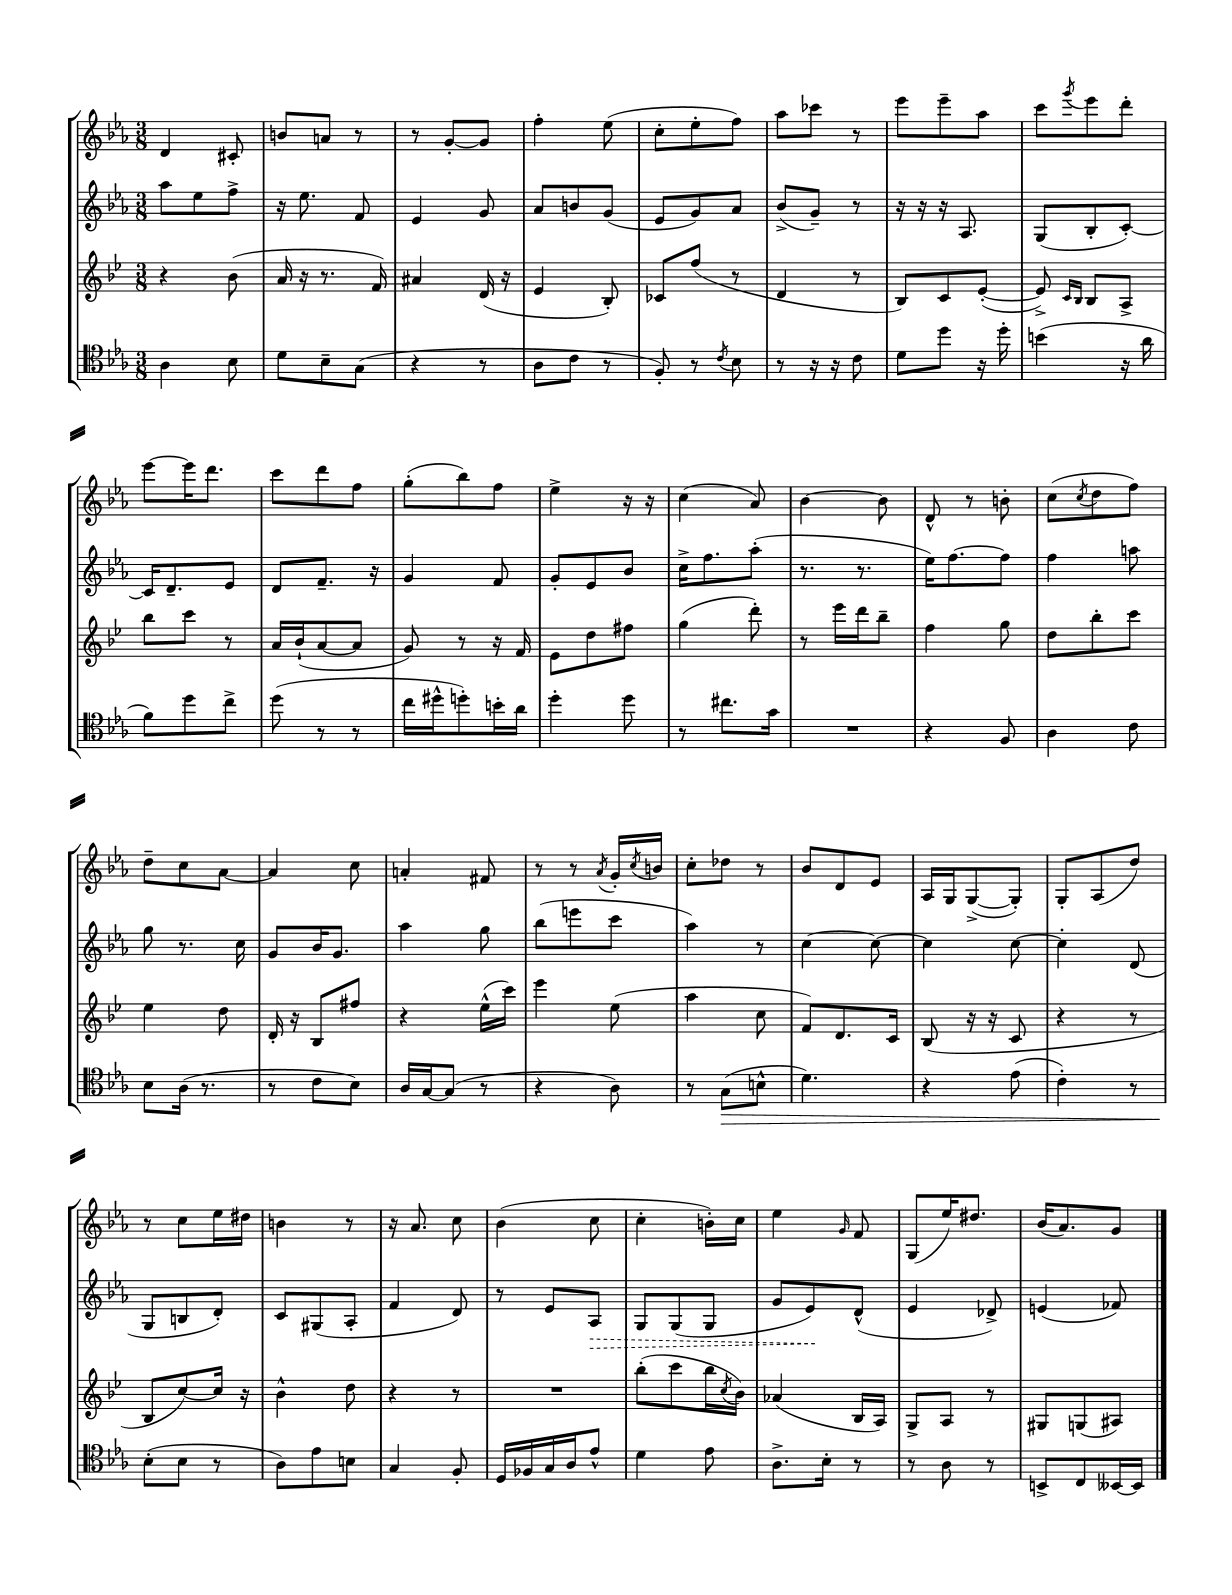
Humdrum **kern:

**kern	**kern	**kern	**kern
*staff4	*staff3	*staff2	*staff1
*clefC4	*clefG2	*clefG2	*clefG2
*k[b-e-a-]	*k[b-e-]	*k[b-e-a-]	*k[b-e-a-]
*M3/8	*M3/8	*M3/8	*M3/8
4A-	4r	8aa-	4d
.	.	8ee-	.
8B-	(8b-	8ff^	8c#'
=	=	=	=
8d	16a	16r	8b
.	16r	8.ee-	.
8B-~	8.r	.	8a
(8G	.	8f	8r
.	16f)	.	.
=	=	=	=
4r	4a#	4e-	8r
.	.	.	[8g'
8r	(16d	8g	8g]
.	16r	.	.
=	=	=	=
8A-	4e-	8a-	4ff'
8c	.	8b	.
8r	8B-')	(8g	(8ee-
=	=	=	=
8F')	8c-	8e-	8cc'
8r	(8ff	8g)	8ee-'
8qc	.	.	.
8B-	8r	8a-	8ff)
=	=	=	=
8r	4d	(8b-^	8aa-
16r	.	8g~)	8ccc-
16r	.	.	.
8c	8r	8r	8r
=	=	=	=
8d	8B-)	16r	8eee-
.	.	16r	.
8dd	8c	16r	8eee-~
.	.	8.A-	.
16r	([8e-'	.	8aa-
16dd'	.	.	.
=	=	=	=
(4b	8e-^])	(8G	8ccc
.	16qqc	.	.
.	16qqB-	.	8qggg
.	8B-	8B-'	8eee-
16r	8A^	[8c')	8ddd'
16a-	.	.	.
=	=	=	=
8f)	8bb-	16c]	[8eee-
.	.	8.d~	.
8dd	8ccc	.	16eee-]
.	.	.	8.ddd
8cc^	8r	8e-	.
=	=	=	=
(8dd	16a	8d	8ccc
.	(16b-`	.	.
8r	[8a	8.f~	8ddd
8r	8a]	.	8ff
.	.	16r	.
=	=	=	=
16cc	8g)	4g	(8gg'
16dd#^^	.	.	.
8dd')	8r	.	8bb-)
16b'	16r	8f	8ff
16a-	16f	.	.
=	=	=	=
4dd'	8e-	8g'	4ee-^
.	8dd	8e-	.
8dd	8ff#	8b-	16r
.	.	.	16r
=	=	=	=
8r	(4gg	16cc^	(4cc
.	.	8.ff	.
8.cc#	.	.	.
.	8ddd')	(8aa-'	8a-)
16g	.	.	.
=	=	=	=
4.r	8r	8.r	[4b-
.	16eee-	.	.
.	16ddd	8.r	.
.	8bb-~	.	8b-]
=	=	=	=
4r	4ff	16ee-)	8d^^
.	.	[8.ff	.
.	.	.	8r
8F	8gg	8ff]	8b'
=	=	=	=
4A-	8dd	4ff	(8cc
.	.	.	8qcc
.	8bb-'	.	8dd
8c	8ccc	8aa	8ff)
=	=	=	=
8B-	4ee-	8gg	8dd~
(16A-	.	8.r	8cc
8.r	.	.	.
.	8dd	.	[8a-
.	.	16cc	.
=	=	=	=
8r	16d'	8g	4a-]
.	16r	.	.
8c	8B-	16b-	.
.	.	8.g	.
8B-)	8ff#	.	8cc
=	=	=	=
16A-	4r	4aa-	4a'
[16G	.	.	.
(8G]	.	.	.
8r	(16ee-^^	8gg	8f#
.	16ccc)	.	.
=	=	=	=
4r	4eee-	(8bb-	8r
.	.	8eee	8r
.	.	.	8qa-
8A-)	(8ee-	8ccc	16g'
.	.	.	8qcc
.	.	.	16b
=	=	=	=
8r	4aa	4aa-)	8cc'
(8G	.	.	8dd-
8B^^	8cc	8r	8r
=	=	=	=
4.d)	8f)	[4cc	8b-
.	8.d	.	8d
.	.	8cc_	8e-
.	16c	.	.
=	=	=	=
4r	(8B-	4cc]	16A-
.	.	.	16G
.	16r	.	([8G^
.	16r	.	.
(8e-	8c	[8cc	8G'])
=	=	=	=
4c')	4r	4cc']	8G'
.	.	.	(8A-
8r	8r	(8d	8dd)
=	=	=	=
(8B-'	8B-	8G	8r
8B-	[8cc)	8B	8cc
8r	16cc]	8d')	16ee-
.	16r	.	16dd#
=	=	=	=
8A-)	4b-^^	8c	4b
8e-	.	(8G#	.
8B	8dd	8A-'	8r
=	=	=	=
4G	4r	4f	16r
.	.	.	8.a-
8F'	8r	8d)	8cc
=	=	=	=
16D	4.r	8r	(4b-
16F-	.	.	.
16G	.	8e-	.
16A-	.	.	.
8e-^^	.	8A-	8cc
=	=	=	=
4d	(8bb-'	8G	4cc'
.	8ccc	(8G	.
8e-	16bb-	8G	16b')
.	8qcc	.	.
.	16b-)	.	16cc
=	=	=	=
8.A-^	(4a-	8g	4ee-
.	.	8e-)	.
16B-'	.	.	.
.	.	.	16qqg
8r	16B-	(8d^^	8f
.	16A)	.	.
=	=	=	=
8r	8G^	4e-	(8G
8A-	8A	.	16ee-)
.	.	.	8.dd#
8r	8r	8d-^)	.
=	=	=	=
8BB^	8G#	(4e	(16b-
.	.	.	8.a-)
8C	(8G	.	.
[16BB--	8A#)	8f-)	8g
16BB--]	.	.	.
==	==	==	==
*-	*-	*-	*-
